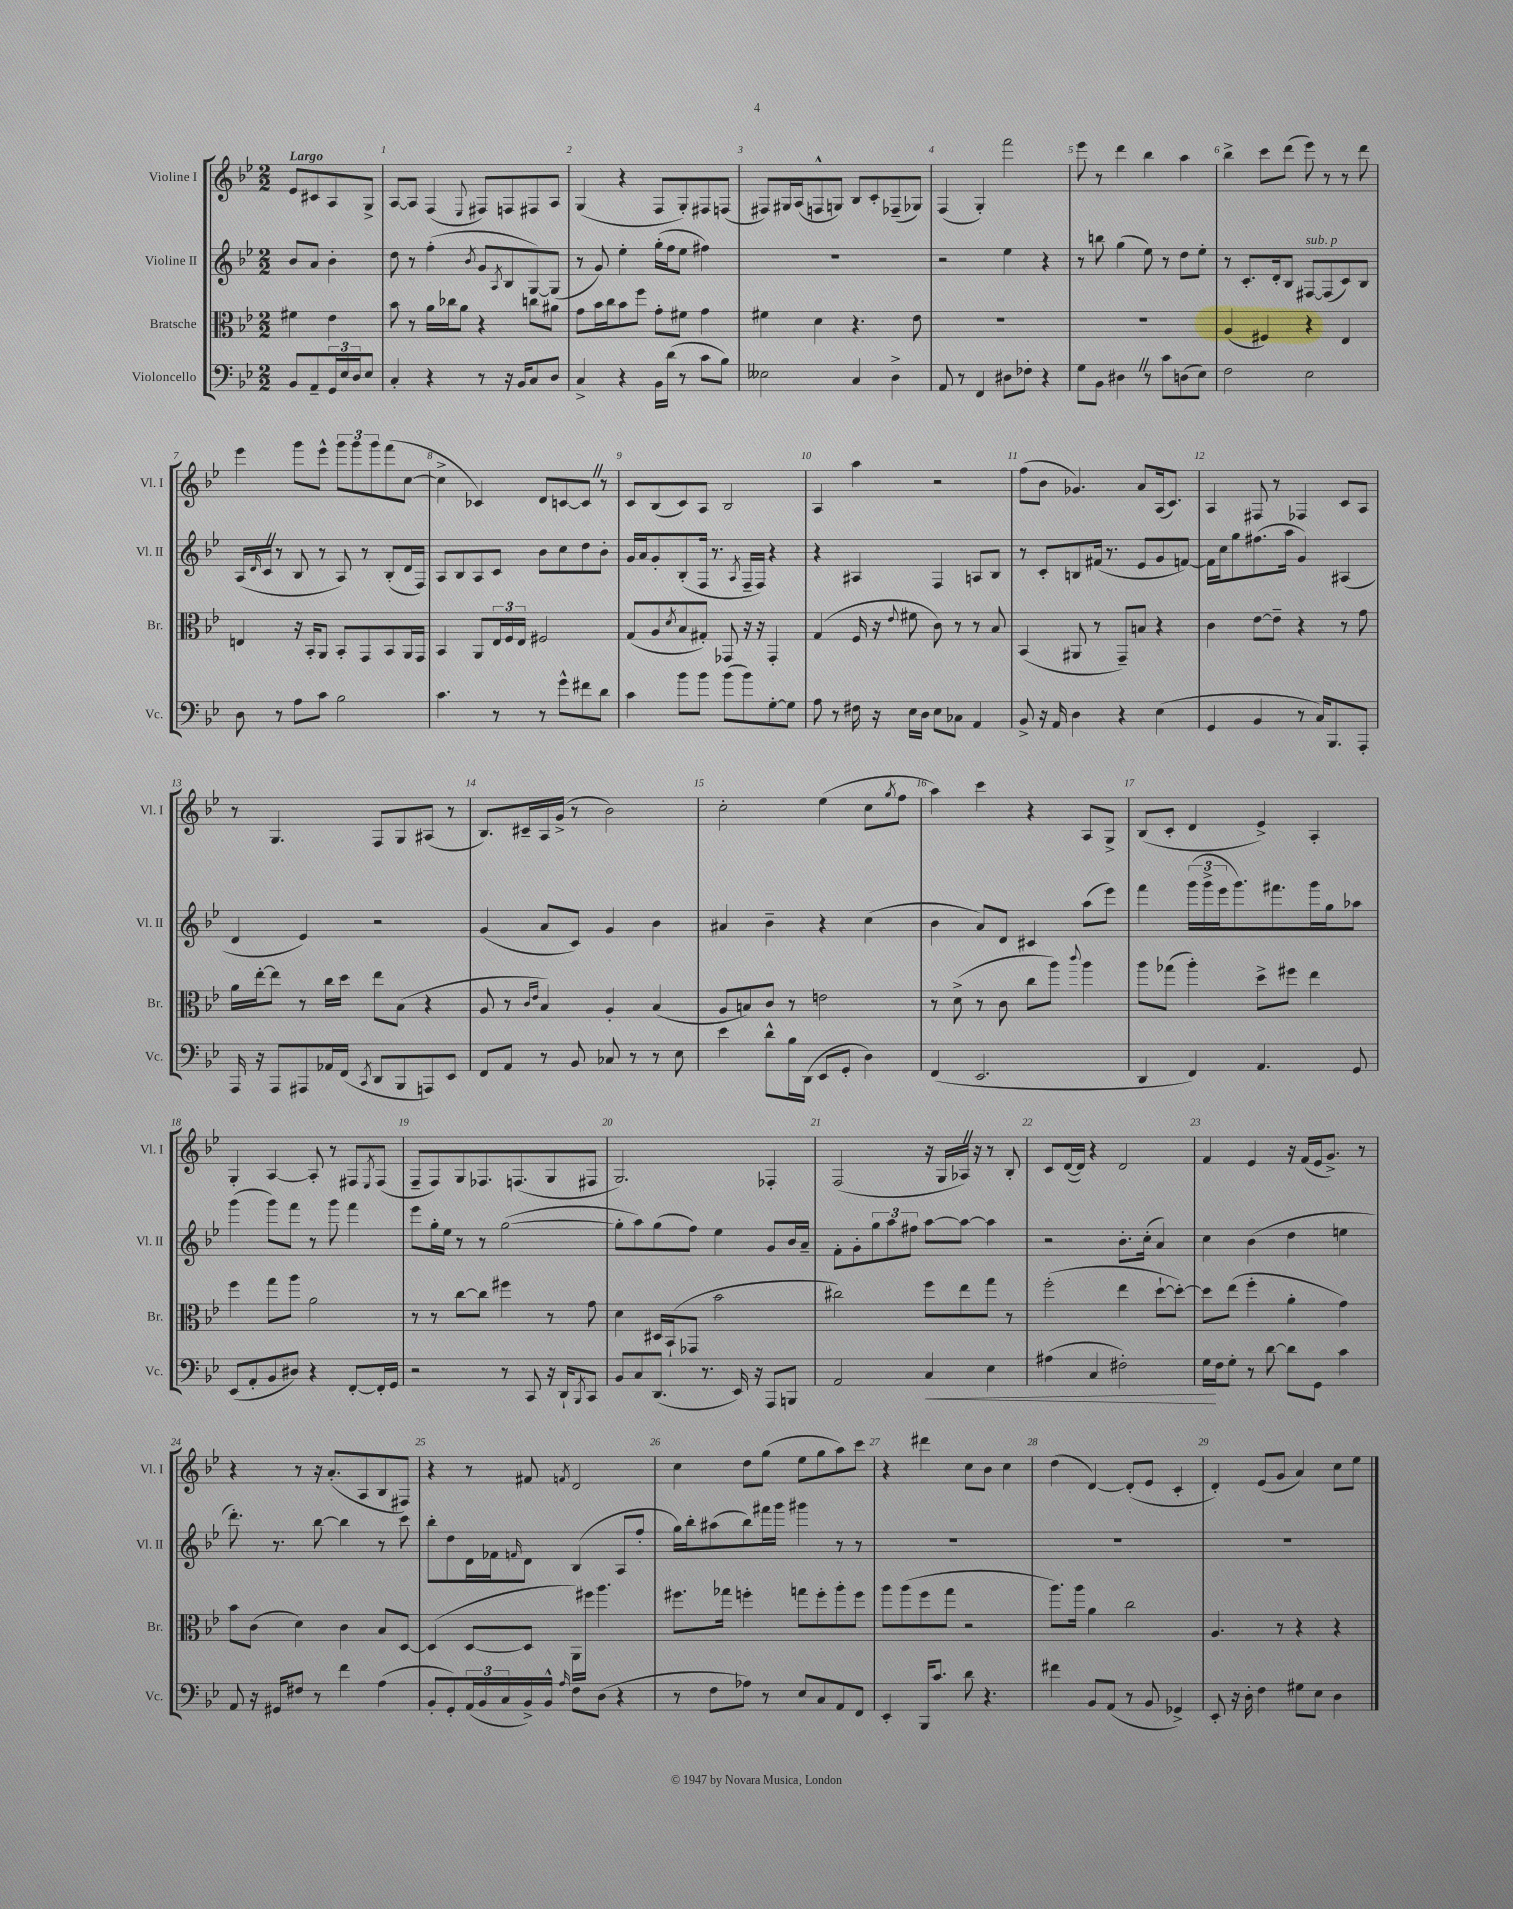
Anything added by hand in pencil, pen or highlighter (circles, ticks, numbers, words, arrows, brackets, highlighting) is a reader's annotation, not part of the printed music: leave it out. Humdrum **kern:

**kern	**kern	**kern	**kern
*staff4	*staff3	*staff2	*staff1
*clefF4	*clefC3	*clefG2	*clefG2
*k[b-e-]	*k[b-e-]	*k[b-e-]	*k[b-e-]
*M2/2	*M2/2	*M2/2	*M2/2
8BB-	4f#	8b-	8e-
8AA~	.	8a	8c#
24GG	4e-	4b-'	8A
24E-	.	.	.
24D	.	.	.
8E-	.	.	8G^
=	=	=	=
4C'	8b-	8dd	[8A
.	8r	8r	8A]
4r	16a	(4ff'	(4F
.	16cc-	.	.
.	8a	.	.
.	.	8qb-	8qqE-
8r	4r	8g	8F#)
.	.	8qA	.
16r	.	8B-	8F
16BB-	.	.	.
8C	8cc	[8G)	8F#
8D	8a#	(8G]	8A
=	=	=	=
4C^	8g	8r	(4G
.	16b-	8g)	.
.	16cc	.	.
4r	8b-	4ee-'	4r
.	8ff	.	.
16BB-	8g'	(16gg'	8F
(16d	.	16ff	.
8r	8f#	8ee-	8G')
8c	4g	4ff#)	8F#
8B-)	.	.	(8F
=	=	=	=
2E--	4f#	1r	8F#)
.	.	.	16G#
.	.	.	(16A
.	4d	.	8F^^
.	.	.	8G)
4C	4.r	.	8B-
.	.	.	8c'
4D^	.	.	(8F-~
.	8e-	.	8G-)
=	=	=	=
8AA	1r	2r	(4F
8r	.	.	.
4FF	.	.	4G')
8D#	.	4ee-	2fff
8F-'	.	.	.
4r	.	4r	.
=	=	=	=
8G	1r	8r	8eee-
8BB-	.	8bb	8r
4D#	.	(4gg	4ddd
8r	.	8ee-)	4bb-
8c	.	8r	.
(8D	.	8dd	4aa
8E-)	.	8ee-'	.
=	=	=	=
2F	(4A	8r	4bb-^
.	.	8.c'	.
.	4F#)	.	8ccc
.	.	16d'	.
.	.	8B-	(8ddd
2E-	4r	[8F#	8eee-)
.	.	(8F#]	8r
.	4E-	8c)	8r
.	.	8B-	8ddd
=	=	=	=
8D	4E	(16A	4eee-
.	.	16qqd	.
.	.	16c	.
8r	.	8r	.
8A	16r	8B-	8ggg
.	16BB-'	.	.
8c	8AA	8r	8eee-^^
2B-	8BB-'	8A)	12ggg
.	.	.	12ggg
.	8GG	8r	.
.	.	.	12ggg
.	8BB-	(8B-'	(8fff
.	16AA	16d	[8cc
.	16GG	16F)	.
=	=	=	=
4.c	4BB-	8A	4cc^]
.	.	8B-	.
.	8AA	8A	4c-)
8r	24E-	8c	.
.	24F	.	.
.	24E-	.	.
8r	2F#	8b-	8d
8g^^	.	8cc	[8c
8f#	.	8dd	8c]
8d	.	8b-'	8r
=	=	=	=
4c	(8G	16g	8c
.	.	16a	.
.	8A	8g'	(8B-
.	8qd	.	.
8b-	8B-	(8B-'	8c)
8b-	8G#')	16F	8A
.	.	8.r	.
(8b-	8GG-	.	2B-
.	.	8qA	.
8b-)	16r	16F~	.
.	16r	16F)	.
[8G'	4GG-'	4r	.
8G]	.	.	.
=	=	=	=
8A	(4G	4r	4A
8r	.	.	.
16F#	16F	4A#	4aa
16r	16r	.	.
.	8qqe-	.	.
16E-	8f#	.	.
16D	.	.	.
8E-	8c)	4F	2r
8C-	8r	.	.
4AA	8r	8A	.
.	8B-	8B-	.
=	=	=	=
8BB-^	(4BB-	8r	(8ff
16r	.	8c'	8b-
16AA	.	.	.
4D	8AA#	8B	4.g-)
.	8r	(16f#	.
.	.	8.r	.
4r	8GG~)	.	.
.	8B	8e-	8a
(4E-	4r	8g	(16A
.	.	.	8.c)
.	.	[8f)	.
=	=	=	=
4GG	4c	16f]	4A
.	.	16cc	.
.	.	8gg	.
4BB-	[8e-	(8.ff#	8F#
.	8e-~]	.	8r
.	.	16aa	.
8r	4r	4g)	4F-
16C)	.	.	.
8.BBB-	.	.	.
.	8r	(4A#	8c
8AAA'	8g	.	8A
=	=	=	=
16AAA	16a	4d	8r
16r	[16ee-'	.	.
8AAA	8ee-]	.	4.G
8AAA#	8r	4e-)	.
16AA-	16cc	.	.
(16FF	16dd	.	.
8qCC	.	.	.
8DD	8ee-	2r	8F
8BBB-	(8B-	.	8G
8AAA)	4r	.	(8A#
8EE-	.	.	8r
=	=	=	=
8FF	8A	(4g	8.B-)
8AA	8r	.	.
.	.	.	16c#~
.	16qqc	.	.
.	16qqe-	.	.
8r	4B-)	8a	16A
.	.	.	(16g^
8BB-	.	8c)	8r
8C-	4A'	4g	2b-)
8r	.	.	.
8r	(4B-	4b-	.
8E-	.	.	.
=	=	=	=
4e-	8A	4a#	2cc'
.	8B)	.	.
8d^^	8c	4b-~	.
16B-	8r	.	.
(16DD	.	.	.
8EE-	2e	4r	(4ee-
8GG'	.	.	.
4D)	.	(4cc	8cc
.	.	.	8qgg
.	.	.	8ff
=	=	=	=
(4FF	8r	4b-	4aa)
.	(8d^	.	.
2.EE-	8r	8a)	4ccc
.	8c	8d	.
.	8cc	4c#	4r
.	8aa)	.	.
.	8qqccc	.	.
.	4aa	(8aa	8A
.	.	8eee-)	8G^
=	=	=	=
4DD	8aa	4fff	(8B-
.	(8gg-	.	8c'
4FF)	4aa')	(24ggg	4d
.	.	24ggg^	.
.	.	24eee-	.
.	.	8.ggg)	.
4.AA	8dd^	.	4e-^)
.	.	8.fff#	.
.	8ff#	.	.
.	4ee-	16ggg	4A'
.	.	16gg	.
8GG	.	8aa-	.
=	=	=	=
(8EE-	4ff	(4ggg	4G'
8AA'	.	.	.
8BB-	8gg	8ggg)	[4A
8D#)	8aa	8fff	.
4r	2a	8r	8A']
.	.	8ggg	8r
[8FF'	.	4fff	8F#
.	.	.	8qE-
16FF']	.	.	(8F#
16GG	.	.	.
=	=	=	=
2r	8r	8eee-	8F~
.	8r	16gg'	8F)
.	.	16ee-	.
.	[8cc	8r	8G
.	8cc]	8r	8.F-
8r	4ff#	([2gg	.
.	.	.	(8.F
8CC	.	.	.
16r	8r	.	8G
16DD`	.	.	.
8qBBB-	.	.	.
8CC	8g	.	8F#
=	=	=	=
8BB-	4d	8gg']	2.G)
8C	.	8aa)	.
(8.DD	16D#	(8gg	.
.	(16BB-`	.	.
.	8GG-	8ff)	.
8.r	.	.	.
.	2b-	4ee-	.
16EE-)	.	.	.
16r	.	.	.
8AAA	.	8g	4F-'
8BBB	.	16b-	.
.	.	16a~	.
=	=	=	=
2AA	2cc#)	8f'	(2F
.	.	8g'	.
.	.	12gg	.
.	.	12aa	.
.	.	12ff#	.
4C	8ff	[8aa	16r
.	.	.	16G
.	8ee-	8aa_	16A-)
.	.	.	16r
4E-	8gg	4aa]	8r
.	8r	.	8B-'
=	=	=	=
(4A#	(2ff'	2r	8c
.	.	.	([16d
.	.	.	16d])
4C	.	.	4r
2F#')	4ee-	8.b-'	2d
.	.	(16cc'	.
.	[8dd`	4a)	.
.	8dd'_)	.	.
=	=	=	=
16G	8dd]	4cc	4f
16F	.	.	.
8G'	(8ee-	.	.
8r	4ff'	(4b-	4e-
[8d	.	.	.
8d]	4a'	4dd	16r
.	.	.	(16f
8GG	.	.	16e-
.	.	.	8.g^)
4c	4g)	4ee	.
.	.	.	8r
=	=	=	=
8AA	8b-	8.ddd')	4r
16r	(8c	.	.
16GG#	.	8.r	.
8F#	4d)	.	8r
8r	.	[8bb-	16r
.	.	.	(8.a'
4f	4c	4bb-]	.
.	.	.	8A
(4A	8B-	8r	8B-
.	[8D	8ccc	8F#)
=	=	=	=
8BB-'	(4D]	8bb-'	4r
8GG')	.	8dd	.
(24AA	[8D	16d	8r
24BB-	.	.	.
.	.	16f-	.
24C	.	.	.
.	.	16qqf	.
16BB-^)	8D]	8d	8f#
16BB-^^	.	.	.
16qqA	.	.	8qf
8F	16AA)	(4B-	2d
.	16ff#	.	.
(8D	4.aa	.	.
4r	.	8A	.
.	.	8ff'	.
=	=	=	=
8r	8.ff#	16gg)	4cc
.	.	16bb-'	.
8F	.	(8aa#	.
.	16gg-	.	.
8A-)	4ff'	8bb-)	8dd
8r	.	16fff#	(8gg
.	.	16ggg	.
8E-	8gg	4ggg#	8ee-
8C	8ff'	.	8gg
8AA	8aa'	8r	8aa)
8FF	8ff	8r	8ccc
=	=	=	=
4EE-'	8aa	1r	4r
.	(8aa	.	.
16BBB-	8ff	.	4ddd#
8.c	.	.	.
.	8gg	.	.
8d	2r	.	8cc
4.r	.	.	8b-
.	.	.	4cc
=	=	=	=
4f#	8.aa)	1r	(4dd
.	16aa	.	.
8BB-	4a	.	[4d)
(8AA	.	.	.
8r	2cc	.	(8d']
8BB-	.	.	8e-
4GG-^)	.	.	4c'
=	=	=	=
8EE-'	4.A	1r	4d')
16r	.	.	.
16D'	.	.	.
4F	.	.	(8e-
.	8r	.	8g
8G#	4r	.	4a)
8E-	.	.	.
4D	4r	.	8cc
.	.	.	8ee-
==	==	==	==
*-	*-	*-	*-
